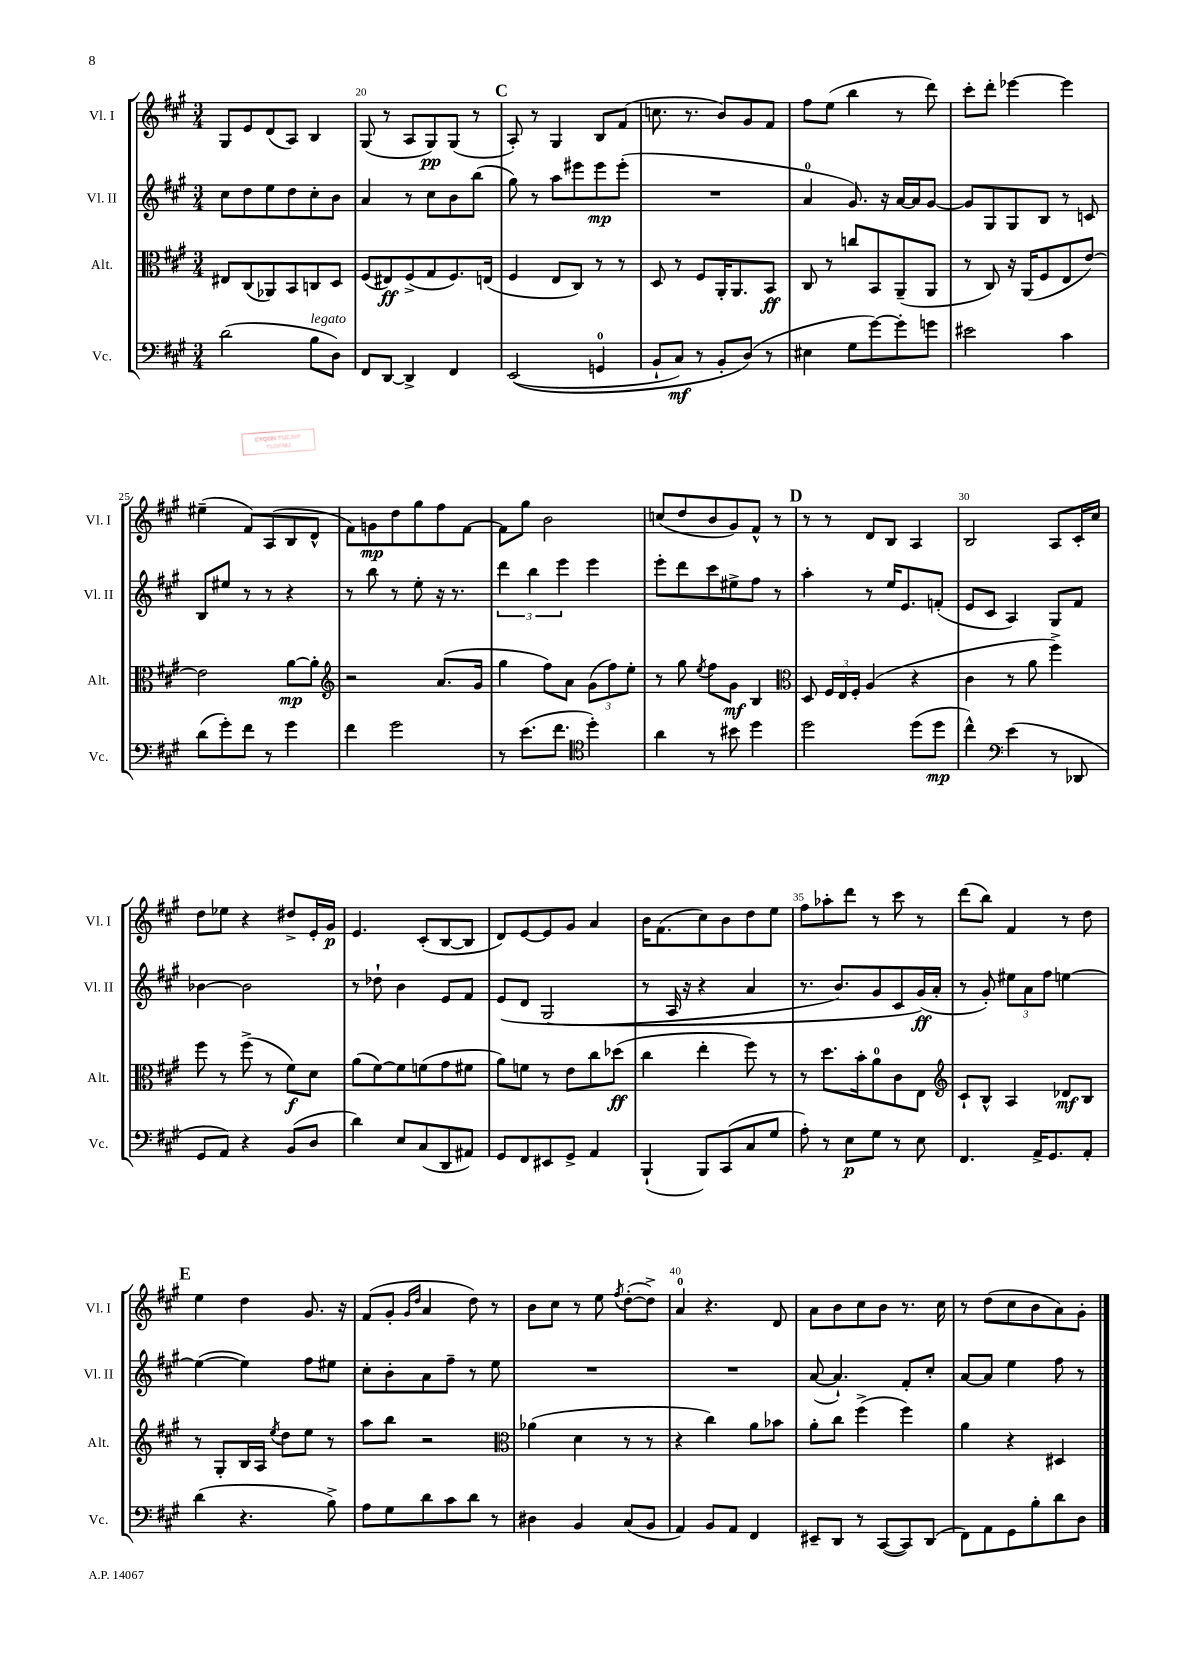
<<
\new StaffGroup <<
\new Staff = "s0" \with { instrumentName = "Vl. I" shortInstrumentName = "Vl. I" } {
    \clef treble \key a \major \numericTimeSignature \time 3/4
    \autoBeamOff gis8[ e'8 d'8( a8]) b4 |
    gis8( r8 a8[ gis8\pp) gis8]( r8 |
    \mark \markup { \bold "C" } a8-.) r8 gis4 b8[ fis'8]( |
    c''8. r8. b'8[) gis'8 fis'8] |
    fis''8[ e''8]( b''4 r8 d'''8) |
    cis'''8[-. d'''8]-. ees'''4~ ees'''4 |
    eis''4--( fis'8[) a8( b8 d'8]-^ |
    fis'8[) g'8\mp d''8 gis''8 fis''8 fis'8]~ |
    fis'8[ gis''8] b'2 |
    c''8[( d''8 b'8 gis'8) fis'8]-^ r8 |
    \mark \markup { \bold "D" } r8 r8 d'8[ b8] a4 |
    b2 a8[ cis'16-. cis''16] |
    d''8[ ees''8] r4 dis''8[-> e'16-. gis'16]\p |
    e'4. cis'8[-.( b8~ b8] |
    d'8[) e'8~ e'8 gis'8] a'4 |
    b'16[ fis'8.( cis''8) b'8 d''8 e''8] |
    fis''8[ aes''8-. d'''8] r8 cis'''8 r8 |
    d'''8[( b''8]) fis'4 r8 d''8 |
    \mark \markup { \bold "E" } e''4 d''4 gis'8. r16 |
    fis'8[( gis'8]-. \grace { gis'16[ d''16] } a'4 d''8) r8 |
    b'8[ cis''8] r8 e''8 \acciaccatura { fis''8 } d''8[~-.( d''8]->) |
    a'4-0 r4. d'8 |
    a'8[ b'8 cis''8 b'8] r8. cis''16 |
    r8 d''8[( cis''8 b'8 a'8) gis'8]-. \bar "|." |
}
\new Staff = "s1" \with { instrumentName = "Vl. II" shortInstrumentName = "Vl. II" } {
    \clef treble \key a \major \numericTimeSignature \time 3/4
    \autoBeamOff cis''8[ d''8 e''8 d''8 cis''8-. b'8] |
    a'4 r8 cis''8[ b'8 b''8]( |
    \mark \markup { \bold "C" } gis''8) r8 a''8[ eis'''8 eis'''8\mp eis'''8]-.( |
    R2. |
    a'4-0 gis'8.) r16 a'16[~ a'16 gis'8]~ |
    gis'8[ gis8 gis8 b8] r8 c'8 |
    b8[ eis''8] r8 r8 r4 |
    r8 b''8 r8 e''8-. r16 r8. |
    \tuplet 3/2 { d'''4 b''4 e'''4 } e'''4 |
    e'''8[-. d'''8 cis'''8 eis''8-> fis''8] r8 |
    \mark \markup { \bold "D" } a''4-. r8 e''16[ e'8. f'8]-.( |
    e'8[ cis'8] a4) gis8[ fis'8] |
    bes'4~ bes'2 |
    r8 des''8-! b'4 e'8[ fis'8] |
    e'8[\( d'8] gis2( |
    r8 a16 r16 r4 a'4 |
    r8. b'8.[) gis'8 cis'8 gis'16\ff(\) a'16]-. |
    r8 gis'8-.) \tuplet 3/2 { eis''8[ a'8 fis''8] } e''4~ |
    \mark \markup { \bold "E" } e''4~( e''4) fis''8[ eis''8] |
    cis''8[-. b'8-. a'8 fis''8]-- r8 e''8 |
    R2. |
    R2. |
    a'8~( a'4.-!) fis'8[-. cis''8]-. |
    a'8[~ a'8] e''4 fis''8 r8 \bar "|." |
}
\new Staff = "s2" \with { instrumentName = "Alt." shortInstrumentName = "Alt." } {
    \clef alto \key a \major \numericTimeSignature \time 3/4
    \autoBeamOff eis8[ cis8( aes,8) b,8 c8 d8] |
    fis8[( eis8\ff) fis8->( gis8 fis8.) e16]( |
    \mark \markup { \bold "C" } fis4 e8[ cis8]) r8 r8 |
    d8 r8 fis8[ a,16-. a,8. b,8]\ff |
    cis8 r8 c''8[ b,8 a,8--( a,8] |
    r8 cis8) r16 a,16[( fis8 e8 e'8]~) |
    e'2 a'8[~\mp a'8]-. |
    \clef treble r2 a'8.[( gis'16] |
    gis''4 fis''8[) a'8] \tuplet 3/2 { gis'8[( fis''8) e''8]-. } |
    r8 gis''8 \acciaccatura { e''8 } fis''8[ gis'8]\mf b4 |
    \mark \markup { \bold "D" } \clef alto d8 \tuplet 3/2 { fis16[ e16 fis16]-. } a4( r4 |
    cis'4 r8 a'8 fis''4->) |
    fis''8 r8 fis''8->( r8 fis'8[\f) d'8] |
    a'8[( fis'8~) fis'8 f'8( gis'8 fis'8] |
    a'8[) f'8] r8 e'8[ cis''8 des''8]\ff( |
    cis''4 e''4-. fis''8) r8 |
    r8 d''8.[ b'16-. a'8-0 cis'8 e8] |
    \clef treble cis'8[-! b8]-^ a4 des'8[\mf b8] |
    \mark \markup { \bold "E" } r8 gis8[-. b16 a16] \acciaccatura { e''8 } d''8[ e''8] r8 |
    a''8[ b''8] r2 |
    \clef alto aes'4( d'4 r8 r8 |
    r4 cis''4) a'8[ bes'8] |
    a'8[-. cis''8] fis''4->( fis''4) |
    a'4 r4 dis4 \bar "|." |
}
\new Staff = "s3" \with { instrumentName = "Vc." shortInstrumentName = "Vc." } {
    \clef bass \key a \major \numericTimeSignature \time 3/4
    \autoBeamOff d'2( b8[^\markup { \italic "legato" } d8]) |
    fis,8[ d,8]~ d,4-> fis,4 |
    \mark \markup { \bold "C" } e,2(\( g,4-0 |
    b,8[-! cis8]\mf) r8 b,8[-. d8](\) r8 |
    eis4 gis8[ gis'8~) gis'8-. g'8] |
    eis'2 cis'4 |
    d'8[( gis'8-.) fis'8] r8 gis'4 |
    fis'4 gis'2 |
    r8 e'8.[( fis'8.] \clef tenor d''4-.) |
    a'4 r8 bis'8 d''4 |
    \mark \markup { \bold "D" } d''2 d''8[( d''8]\mp |
    cis''4-^) \clef bass e'4( r8 des,8 |
    gis,8[ a,8]) r4 b,8[( d8] |
    d'4) e8[ cis8( d,8 ais,8]) |
    gis,8[ fis,8 eis,8 gis,8]-> a,4 |
    b,,4-!( b,,8[) cis,8( cis8 gis8] |
    a8-.) r8 e8[\p gis8] r8 e8 |
    fis,4. a,16[-> gis,8. a,8]-. |
    \mark \markup { \bold "E" } d'4( r4. b8->) |
    a8[ gis8 d'8 cis'8 d'8] r8 |
    dis4 b,4 cis8[( b,8] |
    a,4) b,8[ a,8] fis,4 |
    eis,8[-- d,8] r8 cis,8[~( cis,8) d,8]( |
    fis,8[) a,8 gis,8 b8-. d'8 d8] \bar "|." |
}
>>
>>
\layout { \context { \Score currentBarNumber = #19 \override BarNumber.break-visibility = ##(#f #t #t) barNumberVisibility = #(every-nth-bar-number-visible 5) } }
